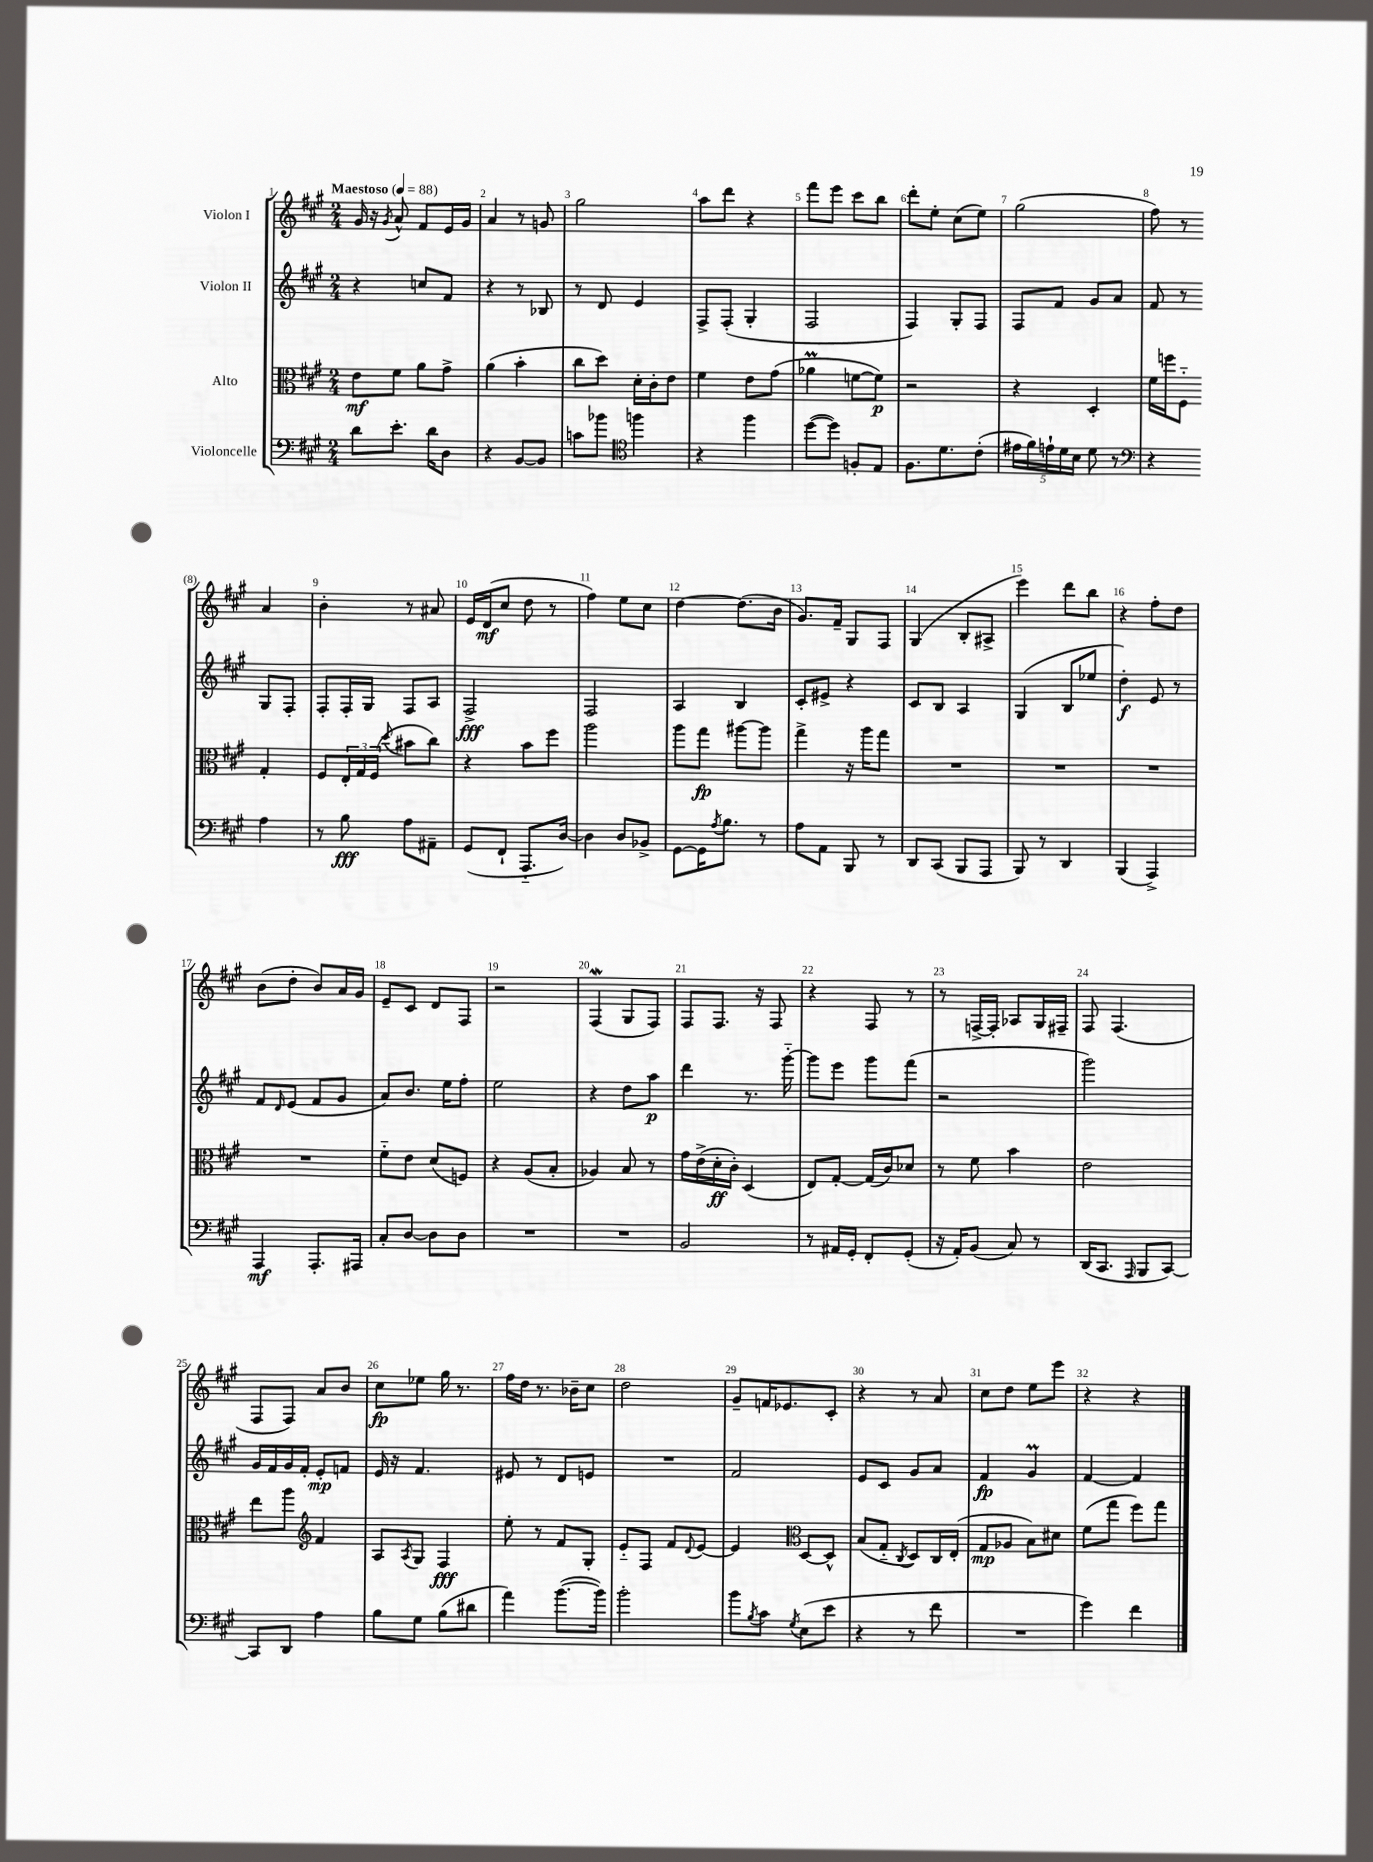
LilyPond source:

<<
\new StaffGroup <<
\new Staff = "s0" \with { instrumentName = "Violon I" } {
    \clef treble \key a \major \numericTimeSignature \time 2/4 \tempo "Maestoso" 4 = 88
    gis'16 r16 \acciaccatura { gis'8 } a'8-^ fis'8 e'16 gis'16 |
    a'4 r8 g'8 |
    gis''2 |
    a''8 d'''8 r4 |
    fis'''8 e'''8 cis'''8 b''8 |
    d'''8-. e''8-. cis''8( e''8) |
    gis''2( |
    fis''8) r8 a'4 |
    b'4-. r8 ais'8 |
    e'16 d'16\mf( cis''8 d''8 r8 |
    fis''4) e''8 cis''8 |
    d''4~ d''8.( b'16 |
    gis'8.) fis'16-- gis8 fis8 |
    gis4( b8-. ais8-> |
    e'''4) d'''8 b''8 |
    r4 fis''8-. d''8 |
    b'8( d''8-. b'8) a'16 gis'16 |
    e'8-- cis'8 d'8 fis8 |
    r2 |
    fis4\mordent( gis8 fis8) |
    fis8 fis8. r16 fis8 |
    r4 fis8 r8 |
    r8 f16~-> f16-. aes8 gis16 fis16-- |
    fis8 fis4.( |
    fis8 fis8) a'8 b'8 |
    cis''8\fp ees''8 gis''16 r8. |
    fis''16 d''16 r8. bes'16-- cis''8 |
    d''2 |
    gis'8-- f'16 ees'8. cis'8-. |
    r4 r8 a'8 |
    cis''8 d''8 e''8 e'''8 |
    r4 r4 \bar "|." |
}
\new Staff = "s1" \with { instrumentName = "Violon II" } {
    \clef treble \key a \major \numericTimeSignature \time 2/4
    r4 c''8 fis'8 |
    r4 r8 bes8 |
    r8 d'8 e'4 |
    fis8-> fis8-.( gis4-. |
    fis2 |
    fis4) gis8-. fis8 |
    fis8 fis'8 gis'8 a'8 |
    fis'8 r8 gis8 fis8-. |
    fis8-. fis16-. gis16 fis8 a8 |
    fis2->\fff |
    fis2 |
    a4 b4 |
    cis'8-. eis'8-> r4 |
    cis'8 b8 a4 |
    gis4( b8 ees''8 |
    d''4-.\f) e'8 r8 |
    fis'8 \grace { d'16 } e'8( fis'8 gis'8 |
    a'8) b'8. e''16 fis''8-. |
    e''2 |
    r4 d''8 a''8\p |
    d'''4 r8. gis'''16~-_ |
    gis'''8 e'''8 gis'''8 fis'''8( |
    r2 |
    gis'''2) |
    gis'16 fis'16 gis'16 fis'16-. e'8-.\mp f'8 |
    e'16 r16 fis'4. |
    eis'8 r8 d'8 e'8 |
    R2 |
    fis'2 |
    e'8 cis'8 gis'8 a'8 |
    fis'4\fp gis'4\prall |
    fis'4~ fis'4 \bar "|." |
}
\new Staff = "s2" \with { instrumentName = "Alto" } {
    \clef alto \key a \major \numericTimeSignature \time 2/4
    e'8\mf fis'8 a'8 gis'8-> |
    a'4( b'4-. |
    cis''8 d''8) d'16-. cis'16-. e'8 |
    fis'4 e'8 gis'8( |
    aes'4\prall f'8~ f'8\p) |
    r2 |
    r4 d4-. |
    fis'16 f''16 fis8-_ gis4-. |
    fis8 \tuplet 3/2 { e16-. gis16 fis16( } \appoggiatura { d''8 } bis'8 cis''8) |
    r4 b'8 fis''8 |
    a''2 |
    a''8 gis''8\fp ais''8~ ais''8 |
    gis''4-> r16 a''16 gis''8 |
    R2 |
    R2 |
    R2 |
    R2 |
    fis'8-_ e'8 d'8( f8) |
    r4 a8( b8-. |
    aes4) b8 r8 |
    gis'16 e'16->( d'16-.\ff cis'16-.) d4( |
    e8) gis8~-. gis16( cis'16) des'8 |
    r8 fis'8 b'4 |
    e'2 |
    e''8 a''8 \clef treble fis'4 |
    a8 \acciaccatura { a8 } gis8 fis4\fff |
    e''8-. r8 fis'8 gis8-. |
    e'8-_ fis8 fis'8 \appoggiatura { d'8 } e'8~ |
    e'4 \clef alto d8~ d8-^ |
    b8( gis8-_ \acciaccatura { cis8 } d8) cis16 e16-.( |
    gis8\mp aes8 b8) dis'8 |
    fis'8( gis''8 fis''8) gis''8 \bar "|." |
}
\new Staff = "s3" \with { instrumentName = "Violoncelle" } {
    \clef bass \key a \major \numericTimeSignature \time 2/4
    d'8 e'8.-. d'16 d8 |
    r4 b,8~ b,8 |
    c'8 bes'8 \clef tenor f''4 |
    r4 fis''4 |
    d''8~( d''8) f8-. e8 |
    fis8. d'8. cis'8-.( |
    \tuplet 5/4 { eis'16 fis'16) e'16-! d'16 b16 } d'8 r8 |
    \clef bass r4 a4 |
    r8 b8\fff a8 ais,8-- |
    gis,8( fis,8-! a,,8.-_ d16~) |
    d4 d8 bes,8-> |
    gis,8~ gis,16 \acciaccatura { a8 } b8. r8 |
    a8 a,8 b,,8 r8 |
    d,8 cis,8( b,,8 a,,8 |
    b,,8) r8 d,4 |
    b,,4( a,,4->) |
    a,,4\mf a,,8.-. ais,,16 |
    cis8-. d8~ d8 d8 |
    R2 |
    R2 |
    b,2 |
    r8 ais,16 gis,16-. fis,8-. gis,8-.( |
    r16 a,16-.) b,8( cis8) r8 |
    d,16( cis,8. \grace { a,,16 } b,,8 cis,8~) |
    cis,8 d,8 a4 |
    b8 gis8 b8( dis'8 |
    a'4) b'8.~( b'16) |
    b'2-. |
    b'8 \acciaccatura { b8 } cis'8 \acciaccatura { gis8 } e8( e'8 |
    r4 r8 fis'8 |
    R2 |
    gis'4) fis'4 \bar "|." |
}
>>
>>
\layout { \context { \Score \override BarNumber.break-visibility = ##(#f #t #t) barNumberVisibility = #all-bar-numbers-visible } }
